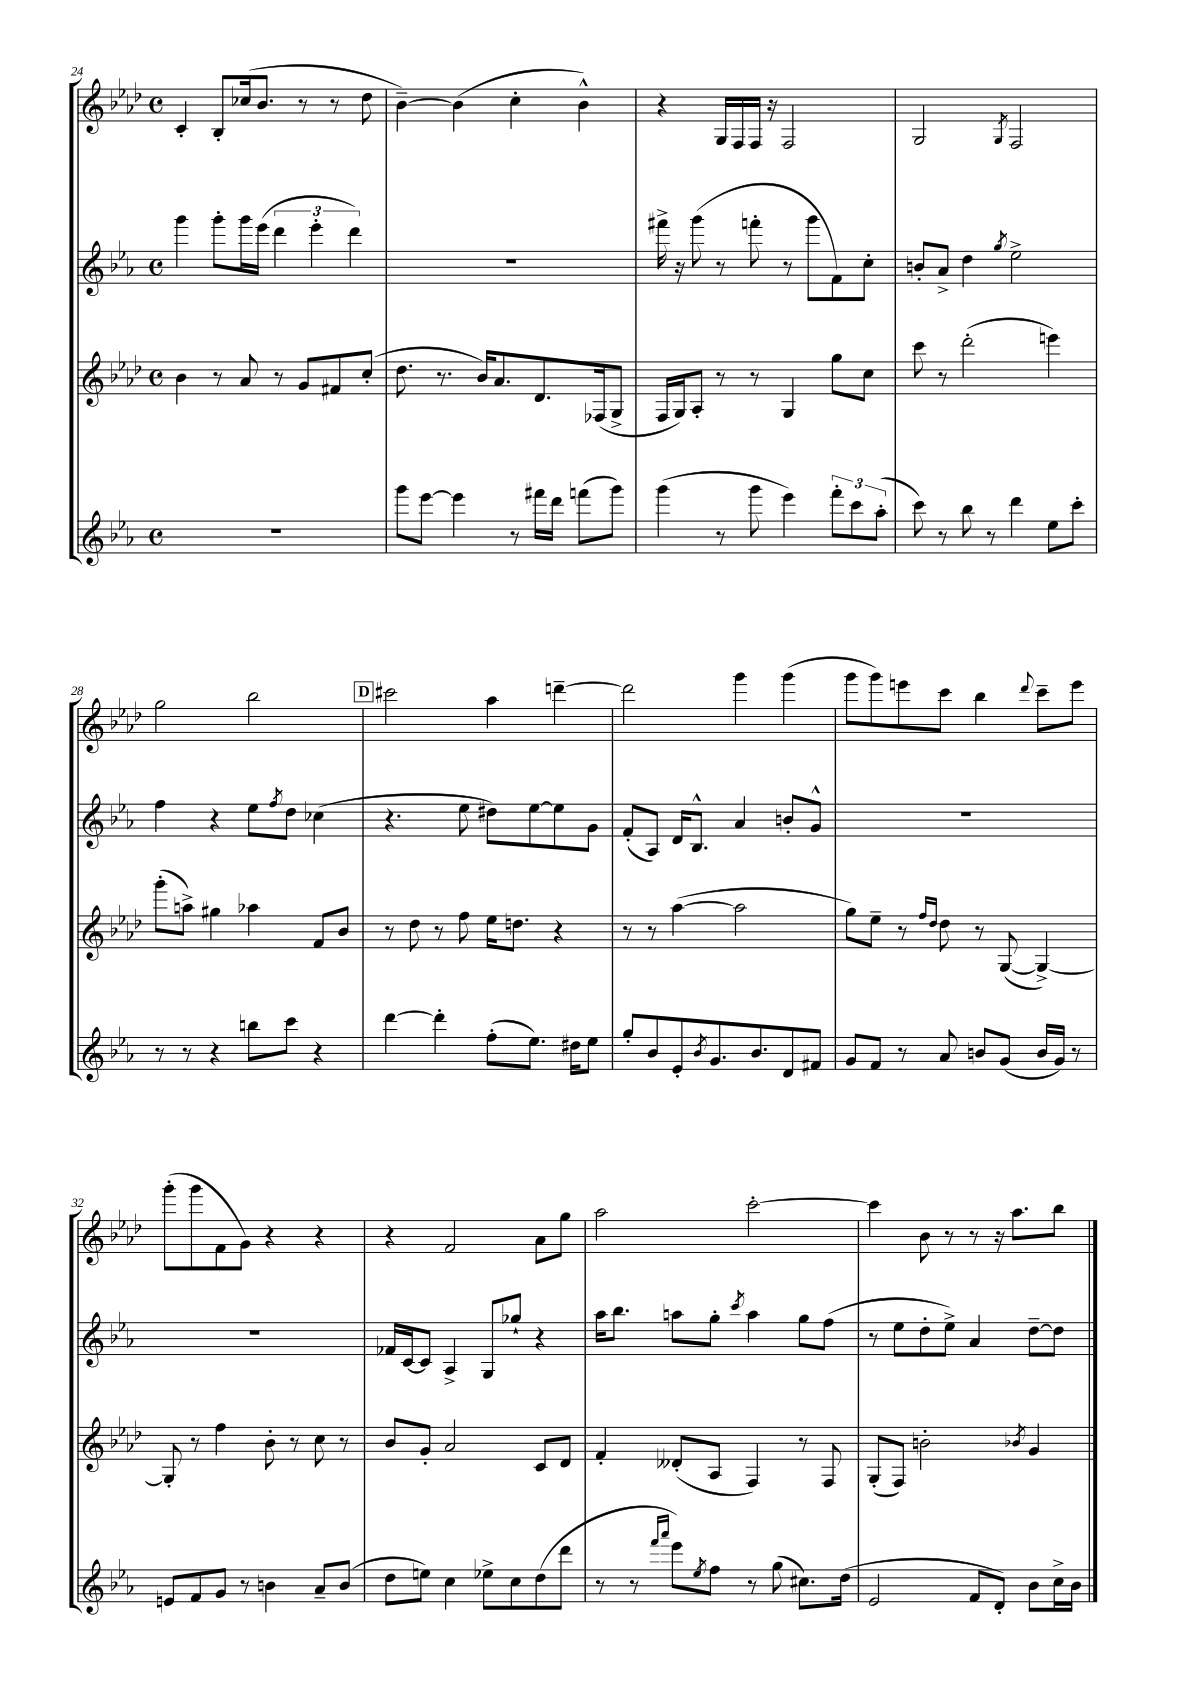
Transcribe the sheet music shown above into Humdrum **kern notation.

**kern	**kern	**kern	**kern
*part4	*part3	*part2	*part1
*staff4	*staff3	*staff2	*staff1
*clefG2	*clefG2	*clefG2	*clefG2
*k[b-e-a-]	*k[b-e-a-d-]	*k[b-e-a-]	*k[b-e-a-d-]
*M4/4	*M4/4	*M4/4	*M4/4
*met(c)	*met(c)	*met(c)	*met(c)
=24	=24	=24	=24
1r	4b-\	4ggg\	4c'/
.	8r	8ggg'\L	8B-'/L
.	8a-/	16ggg\L	(16cc-X/k
.	.	(16eee-\JJ	8.b-/J
.	8r	6ddd\	.
.	8g/L	.	8r
.	.	6eee-'\	.
.	8f#X/	.	8r
.	.	6ddd\)	.
.	(8cc'/J	.	8dd-\
=25	=25	=25	=25
8ggg\L	8.dd-\	1r	[4b-~\)
[8eee-\J	.	.	.
.	8.r	.	.
4eee-\]	.	.	(4b-\]
.	16b-/KL)	.	.
.	8.a-/	.	.
8r	.	.	4cc'\
16fff#X\LL	8.d-/	.	.
16ddd\JJ	.	.	.
(8fffn\L	.	.	4b-^^\)
.	(16F-X/k	.	.
8ggg\J)	8G^/J	.	.
=26	=26	=26	=26
(4ggg\	16F/LL	16fff#X^\	4r
.	16G/J)	16r	.
.	8A-'/J	(8ggg\	.
8r	8r	8r	16G/LL
.	.	.	16F/
8ggg\	8r	8fffn'\	16F/JJ
.	.	.	16r
4eee-\)	4G/	8r	2F/
.	.	8ggg\L	.
12fff'\L	8gg\L	8f\)	.
12ccc\	.	.	.
.	8cc\J	8cc'\J	.
(12aa-'\J	.	.	.
=27	=27	=27	=27
8ccc\)	8ccc\	8bn'/L	2G/
8r	8r	8a-^/J	.
8bb-\	(2ddd-'\	4dd\	.
8r	.	.	.
.	.	8qgg/	8qG/
4ddd\	.	2ee-^\	2F/
8ee-\L	4eeen\)	.	.
8ccc'\J	.	.	.
!!LO:LB:g=z
=28	=28	=28	=28
8r	(8ggg'\L	4ff\	2gg\
8r	8aan^\J)	.	.
4r	4gg#X\	4r	.
8bbn\L	4aa-X\	8ee-\L	2bb-\
.	.	8qff/	.
8ccc\J	.	8dd\J	.
4r	8f/L	(4cc-X\	.
.	8b-/J	.	.
!!LO:REH:place=s1:t=D
=29	=29	=29	=29
[4ddd\	8r	4.r	2ccc#X\
.	8dd-\	.	.
4ddd'\]	8r	.	.
.	8ff\	8ee-\	.
(8ff'\L	16ee-\KL	8dd#X\L)	4aa-\
.	8.ddn\J	.	.
8.ee-\J)	.	[8ee-\	.
.	4r	8ee-\]	[4dddn~\
16dd#X\KL	.	.	.
8ee-\J	.	8g\J	.
=30	=30	=30	=30
8gg'/L	8r	(8f'/L	2ddd\]
8b-/	8r	8A-/J)	.
8e-'/	([4aa-\	16d/KL	.
.	.	8.B-^^/J	.
8qb-/	.	.	.
8.g/	.	.	.
.	2aa-\]	4a-/	4ggg\
8.b-/	.	.	.
8d/	.	8bn'/L	(4ggg\
8f#X/J	.	8g^^/J	.
=31	=31	=31	=31
8g/L	8gg\L)	1r	8ggg\L
8f/J	8ee-~\J	.	8ggg\)
8r	8r	.	8eeen\
.	16qqff/LL	.	.
.	16qqdd-/JJ	.	.
8a-/	8dd-\	.	8ccc\J
8bn/L	8r	.	4bb-\
(8g/J	([8G/	.	.
.	.	.	8qqddd-/
16b/LL	4G^/_)	.	8ccc~\L
16g/JJ)	.	.	.
8r	.	.	8eee\J
!!LO:LB:g=z
=32	=32	=32	=32
8en/L	8G'/]	1r	(8ggg'\L
8f/	8r	.	8ggg\
8g/J	4ff\	.	8f\
8r	.	.	8g\J)
4bn\	8b-'\	.	4r
.	8r	.	.
8a-~/L	8cc\	.	4r
(8b/J	8r	.	.
=33	=33	=33	=33
8dd\L	8b-/L	16f-X/LL	4r
.	.	[16c/J	.
8een\J)	8g'/J	8c/J]	.
4cc\	2a-/	4A-^/	2f/
8ee-X^\L	.	8G/L	.
8cc\	.	8gg-X`/J	.
(8dd\	8c/L	4r	8a-\L
8ddd\J	8d-/J	.	8gg\J
=34	=34	=34	=34
8r	4f'/	16aa-\KL	2aa-\
.	.	8.bb-\J	.
8r	.	.	.
16qqfff/LL	.	.	.
16qqaaa-/JJ	.	.	.
8eee-\L)	(8d--X'/L	8aan\L	.
8qee-/	.	.	.
8ff\J	8A-/J	8gg'\J	.
.	.	8qccc/	.
8r	4F/)	4aa\	[2ccc'\
(8gg\	.	.	.
8.cc#X\L)	8r	8gg\L	.
.	8F/	(8ff\J	.
(16dd\Jk	.	.	.
=35	=35	=35	=35
2e-/	(8G'/L	8r	4ccc\]
.	8F/J)	8ee-\L	.
.	2bn'\	8dd'\	8b-\
.	.	8ee-^\J)	8r
8f/L	.	4a-/	8r
8d'/J)	.	.	16r
.	.	.	8.aa-\L
.	8qb-X/	.	.
8b-\L	4g/	[8dd~\L	.
16cc^\L	.	8dd\J]	8bb-\J
16b-\JJ	.	.	.
==	==	==	==
*-	*-	*-	*-
